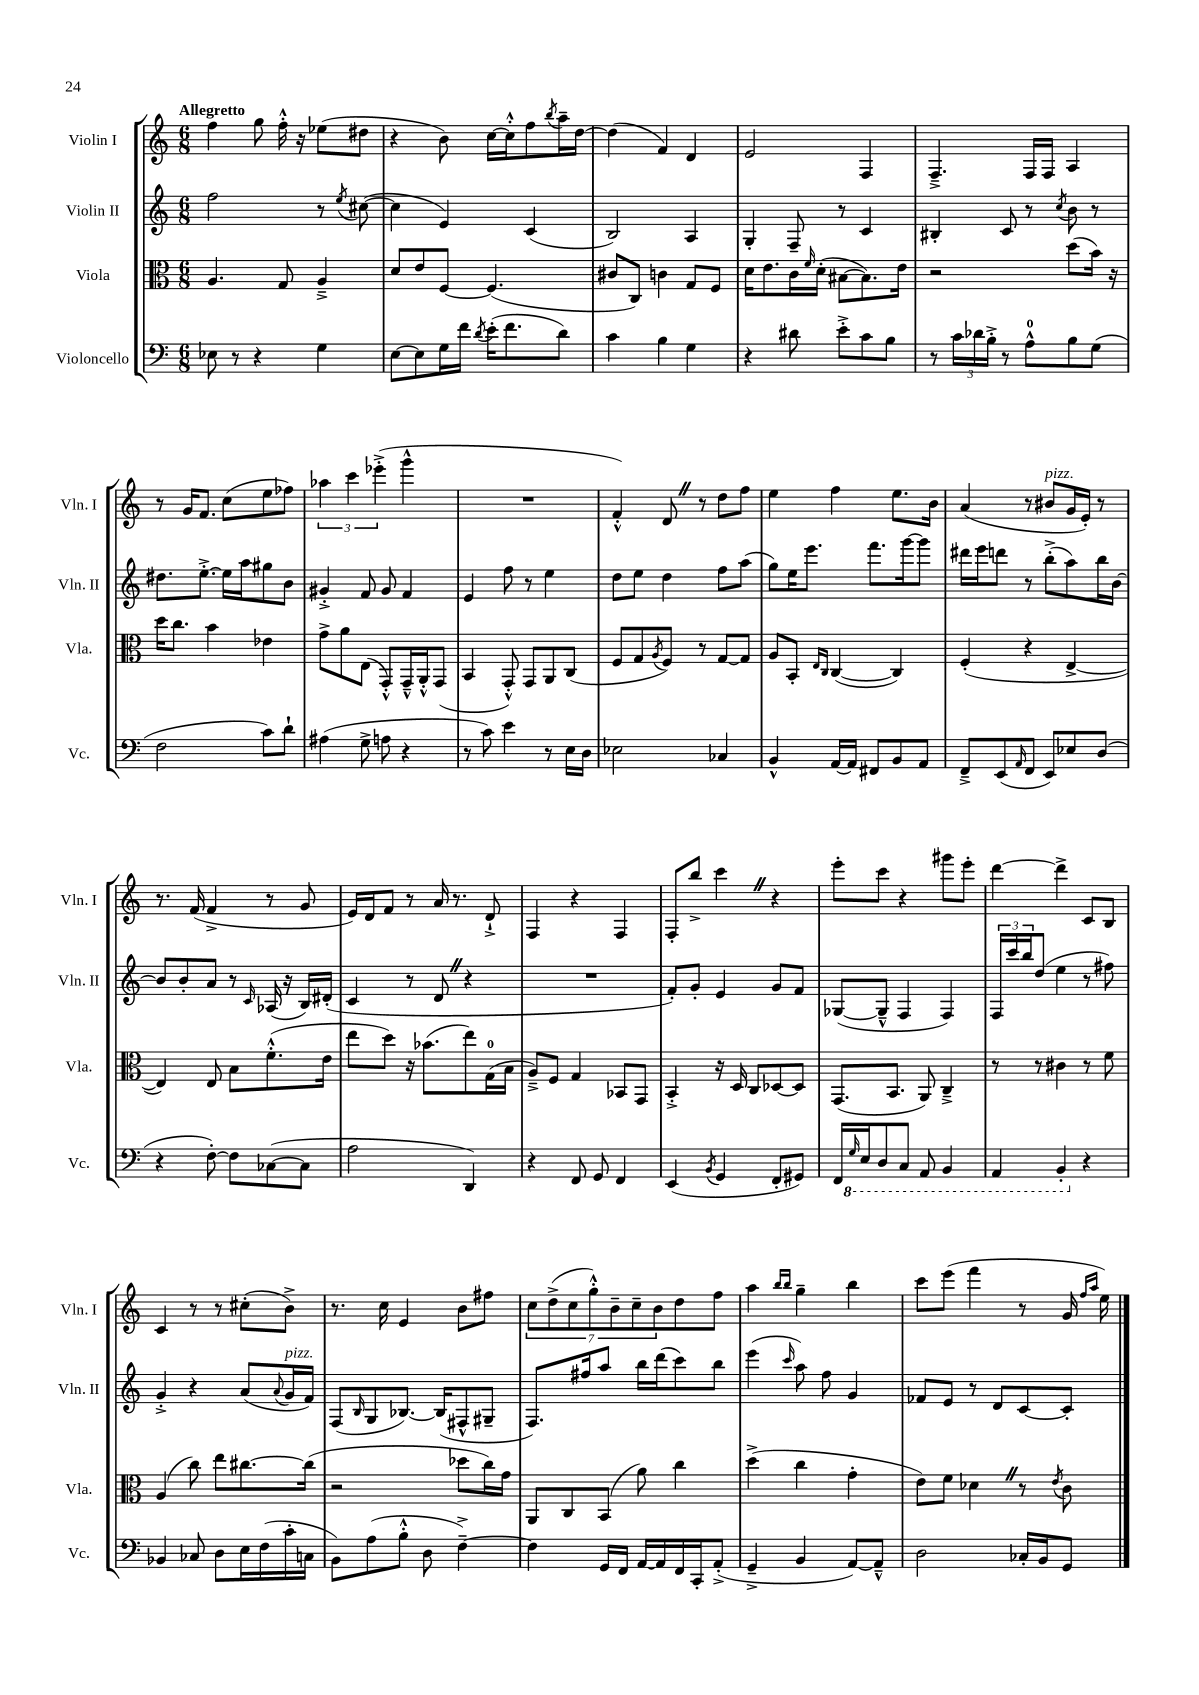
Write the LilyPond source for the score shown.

<<
\new StaffGroup <<
\new Staff = "s0" \with { instrumentName = "Violin I" shortInstrumentName = "Vln. I" } {
    \clef treble \key c \major \numericTimeSignature \time 6/8 \tempo "Allegretto"
    f''4 g''8 f''16-.-^ r16 ees''8( dis''8 |
    r4 b'8) c''16~ c''16-.-^ f''8 \acciaccatura { b''8 } a''16-- d''16~ |
    d''4( f'4) d'4 |
    e'2 f4 |
    f4.---> f16 f16 a4 |
    r8 g'16 f'8. c''8( e''8 fes''8) |
    \tuplet 3/2 { aes''4 c'''4 ees'''4-.->( } g'''4-^ |
    R2. |
    f'4-.-^) d'8 \once \override BreathingSign.text = \markup { \musicglyph "scripts.caesura.straight" } \breathe r8 d''8 f''8 |
    e''4 f''4 e''8. b'16 |
    a'4( r8 bis'8^\markup { \italic "pizz." } g'16 e'16-.) r8 |
    r8. f'16( f'4-> r8 g'8 |
    e'16) d'16 f'8 r8 a'16 r8. d'8-!-> |
    f4 r4 f4 |
    f8-. b''8-> c'''4 \once \override BreathingSign.text = \markup { \musicglyph "scripts.caesura.straight" } \breathe r4 |
    e'''8-. c'''8 r4 gis'''8 e'''8-. |
    d'''4~ d'''4-> c'8 b8 |
    c'4 r8 r8 cis''8-.( b'8->) |
    r8. c''16 e'4 b'8 fis''8 |
    \tuplet 7/4 { c''8 d''8->( c''8 g''8-.-^) b'8-- c''8-- b'8 } d''8 f''8 |
    a''4 \grace { b''16 b''16 } g''4-- b''4 |
    c'''8 e'''8( f'''4 r8 g'16 \grace { f''16 a''16 } e''16) \bar "|." |
}
\new Staff = "s1" \with { instrumentName = "Violin II" shortInstrumentName = "Vln. II" } {
    \clef treble \key c \major \numericTimeSignature \time 6/8
    f''2 r8 \acciaccatura { e''8 } cis''8~( |
    cis''4 e'4) c'4( |
    b2) a4 |
    g4-. f8-- r8 c'4 |
    bis4-. c'8 r8 \acciaccatura { c''8 } b'8 r8 |
    dis''8. e''8.~-.-> e''16 a''16 gis''8 b'8 |
    gis'4-.-> f'8 gis'8 f'4 |
    e'4 f''8 r8 e''4 |
    d''8 e''8 d''4 f''8 a''8( |
    g''8) e''16 e'''8. f'''8. g'''16~ g'''8 |
    dis'''16 e'''16 d'''8 r8 b''8-.->( a''8) b''16 b'16~ |
    b'8 b'8-. a'8 r8 \grace { c'16 } aes16( r16 b16) dis'16-.( |
    c'4 r8 d'8 \once \override BreathingSign.text = \markup { \musicglyph "scripts.caesura.straight" } \breathe r4 |
    R2. |
    f'8-.) g'8-. e'4 g'8 f'8 |
    ges8~( ges8---^ f4 f4) |
    \tuplet 3/2 { f16 c'''16 b''16 } d''8( e''4 r8 fis''8) |
    g'4-.-> r4 a'8( \appoggiatura { a'8 } g'16^\markup { \italic "pizz." } f'16) |
    f8( \grace { b16 } g8 bes8.~) bes16( fis8-^ gis8-- |
    f8.) fis''16 a''8 b''16 d'''16( c'''8) b''8 |
    e'''4( \grace { c'''16 } a''8) f''8 g'4 |
    fes'8 e'8 r8 d'8 c'8~ c'8-. \bar "|." |
}
\new Staff = "s2" \with { instrumentName = "Viola" shortInstrumentName = "Vla." } {
    \clef alto \key c \major \numericTimeSignature \time 6/8
    a4. g8 a4---> |
    d'8 e'8 f8~ f4.( |
    cis'8 c8) c'4 g8 f8 |
    d'16 e'8. c'16 \grace { f'16 } d'16-.( bis8~ bis8.) e'16 |
    r2 d''8( b'16) r16 |
    d''16 c''8. b'4 ees'4 |
    g'8-> a'8 e8( g,8-.-^) g,16---^ a,16-.-^ g,8( |
    b,4 g,8-.-^) g,8 a,8 c8( |
    f8 g8 \acciaccatura { a8 } f8) r8 g8~ g8 |
    a8 b,8-. \grace { e16 c16 } c4~( c4) |
    f4-.( r4 e4~-> |
    e4) e8 b8 f'8.-.-^( e'16 |
    e''8 d''8) r16 bes'8.( e''8) g16-0( b16 |
    a8--->) f8 g4 bes,8 g,8 |
    b,4-.-> r16 d16 c8 des8~ des8 |
    g,8.( b,8. a,8) c4---> |
    r8 r8 cis'4 r8 f'8 |
    a4( c''8) e''8 cis''8.~ cis''16( |
    r2 des''8 c''16) g'16 |
    a,8 c8 b,8( a'8) c''4 |
    d''4->( c''4 g'4-. |
    e'8) f'8 des'4 \once \override BreathingSign.text = \markup { \musicglyph "scripts.caesura.straight" } \breathe r8 \acciaccatura { e'8 } c'8 \bar "|." |
}
\new Staff = "s3" \with { instrumentName = "Violoncello" shortInstrumentName = "Vc." } {
    \clef bass \key c \major \numericTimeSignature \time 6/8
    ees8 r8 r4 g4 |
    e8~ e8 g16 f'16 \acciaccatura { d'8 } e'16-.( f'8. d'8) |
    c'4 b4 g4 |
    r4 dis'8 e'8-.-> c'8 b8 |
    r8 \tuplet 3/2 { c'16 des'16 b16-.-> } r8 a8-0-^ b8 g8( |
    f2 c'8) d'8-! |
    ais4( g8-> a8 r4 |
    r8 c'8) e'4 r8 e16 d16 |
    ees2 ces4 |
    b,4-^ a,16~ a,16 fis,8 b,8 a,8 |
    f,8---> e,8( \grace { a,16 } f,8 e,8) ees8 d8( |
    r4 f8~-.) f8 ces8~( ces8 |
    a2 d,4) |
    r4 f,8 g,8 f,4 |
    e,4( \acciaccatura { b,8 } g,4 f,8-. gis,8) |
    f,16 \ottava #-1 \grace { g,16 } e,16 d,8 c,8 a,,8 b,,4 |
    a,,4 b,,4-. \ottava #0 r4 |
    bes,4 ces8 d8 e16 f16( c'16-. c16 |
    b,8) a8( b8-.-^ d8 f4~--->) |
    f4 g,16 f,16 a,16~ a,16 f,16 c,16-. a,8-.->( |
    g,4---> b,4 a,8~) a,8---^ |
    d2 ces16-. b,16 g,8 \bar "|." |
}
>>
>>
\layout { \context { \Score \remove "Bar_number_engraver" } }
